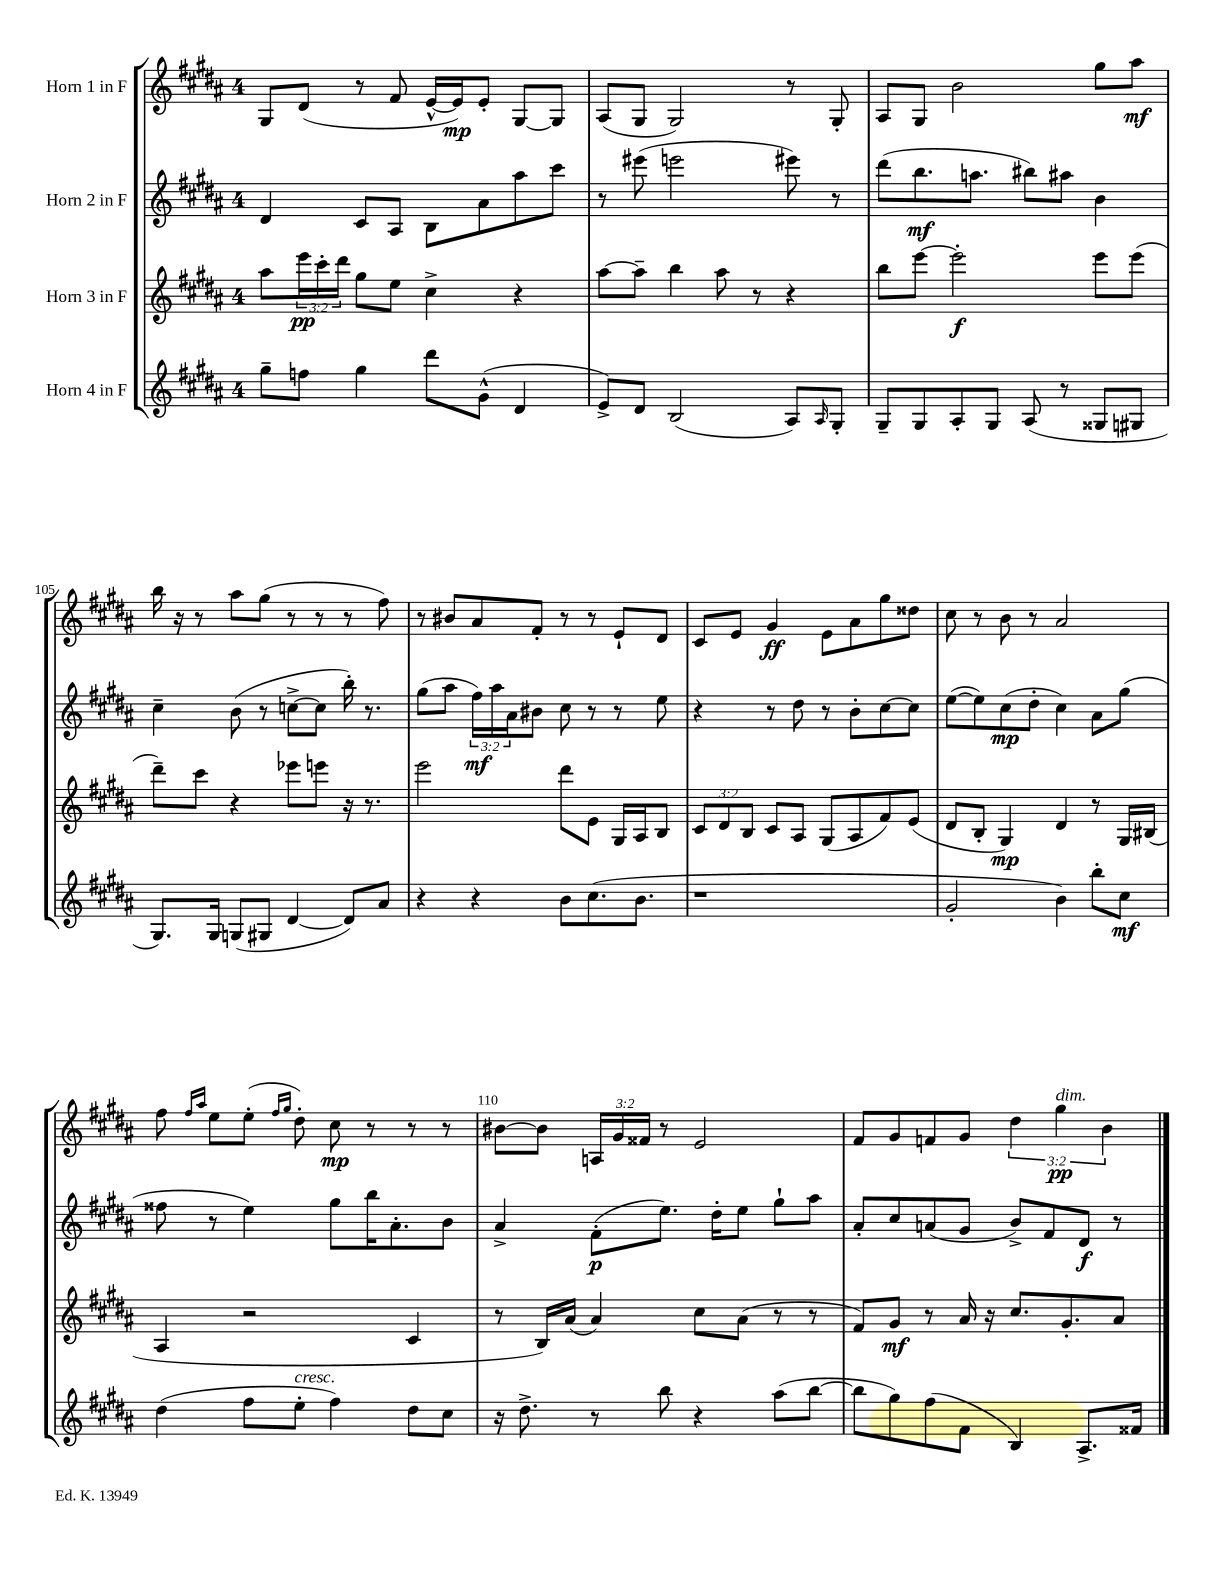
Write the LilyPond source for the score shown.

<<
\new StaffGroup <<
\new Staff = "s0" \with { instrumentName = "Horn 1 in F" } {
    \clef treble \key b \major \once \override Staff.TimeSignature.style = #'single-digit \time 4/4 \override Staff.TupletNumber.text = #tuplet-number::calc-fraction-text
    gis8 dis'8( r8 fis'8 e'16~-^ e'16\mp) e'8-. gis8~ gis8 |
    ais8( gis8 gis2) r8 gis8-. |
    ais8 gis8 b'2 gis''8 ais''8\mf |
    b''16 r16 r8 ais''8 gis''8( r8 r8 r8 fis''8) |
    r8 bis'8 ais'8 fis'8-. r8 r8 e'8-! dis'8 |
    cis'8 e'8 gis'4\ff e'8 ais'8 gis''8 disis''8 |
    cis''8 r8 b'8 r8 ais'2 |
    fis''8 \grace { fis''16 ais''16 } e''8 e''8-.( \grace { fis''16 gis''16 } dis''8-.) cis''8\mp r8 r8 r8 |
    bis'8~ bis'8 \tuplet 3/2 { a16 gis'16 fisis'16 } r8 e'2 |
    fis'8 gis'8 f'8 gis'8 \tuplet 3/2 { dis''4 gis''4\pp^\markup { \italic "dim." } b'4 } \bar "|." |
}
\new Staff = "s1" \with { instrumentName = "Horn 2 in F" } {
    \clef treble \key b \major \once \override Staff.TimeSignature.style = #'single-digit \time 4/4 \override Staff.TupletNumber.text = #tuplet-number::calc-fraction-text
    dis'4 cis'8 ais8 b8 ais'8 ais''8 cis'''8 |
    r8 eis'''8( e'''2 eis'''8) r8 |
    dis'''8( b''8.\mf a''8. bis''8) ais''8 b'4 |
    cis''4-- b'8( r8 c''8~-> c''8 b''16-.) r8. |
    gis''8( ais''8 \tuplet 3/2 { fis''16\mf) ais''16 ais'16 } bis'8 cis''8 r8 r8 e''8 |
    r4 r8 dis''8 r8 b'8-. cis''8~ cis''8 |
    e''8~( e''8) cis''8\mp( dis''8-. cis''4) ais'8 gis''8( |
    fisis''8 r8 e''4) gis''8 b''16 ais'8.-. b'8 |
    ais'4-> fis'8-.\p( e''8.) dis''16-. e''8 gis''8-! ais''8 |
    ais'8-. cis''8 a'8( gis'8 b'8->) fis'8 dis'8\f r8 \bar "|." |
}
\new Staff = "s2" \with { instrumentName = "Horn 3 in F" } {
    \clef treble \key b \major \once \override Staff.TimeSignature.style = #'single-digit \time 4/4 \override Staff.TupletNumber.text = #tuplet-number::calc-fraction-text
    ais''8 \tuplet 3/2 { e'''16\pp cis'''16-. dis'''16 } gis''8 e''8 cis''4-> r4 |
    ais''8~ ais''8-- b''4 ais''8 r8 r4 |
    b''8 e'''8~ e'''2-.\f e'''8 e'''8( |
    dis'''8--) cis'''8 r4 ees'''8 e'''8 r16 r8. |
    e'''2 dis'''8 e'8 gis16 ais16 b8 |
    \tuplet 3/2 { cis'8 dis'8 b8 } cis'8 ais8 gis8( ais8 fis'8) e'8( |
    dis'8 b8-. gis4\mp) dis'4 r8 gis16 bis16( |
    ais4 r2 cis'4 |
    r8 b16) ais'16( ais'4) cis''8 ais'8( r8 r8 |
    fis'8) gis'8\mf r8 ais'16 r16 cis''8. gis'8.-. ais'8 \bar "|." |
}
\new Staff = "s3" \with { instrumentName = "Horn 4 in F" } {
    \clef treble \key b \major \once \override Staff.TimeSignature.style = #'single-digit \time 4/4
    gis''8-- f''8 gis''4 dis'''8 gis'8-^( dis'4 |
    e'8->) dis'8 b2( ais8) \grace { ais16 } gis8-. |
    gis8-- gis8 ais8-. gis8 ais8( r8 gisis8 gis8 |
    gis8.) gis16 g8( gis8 dis'4~ dis'8) ais'8 |
    r4 r4 b'8 cis''8.( b'8. |
    r1 |
    gis'2-. b'4) b''8-. cis''8\mf |
    dis''4( fis''8 e''8-.^\markup { \italic "cresc." } fis''4) dis''8 cis''8 |
    r16 dis''8.-> r8 b''8 r4 ais''8( b''8~ |
    b''8 gis''8) fis''8( fis'8 b4) ais8.-> fisis'16 \bar "|." |
}
>>
>>
\layout { \context { \Score currentBarNumber = #102 \override BarNumber.break-visibility = ##(#f #t #t) barNumberVisibility = #(every-nth-bar-number-visible 5) } }
